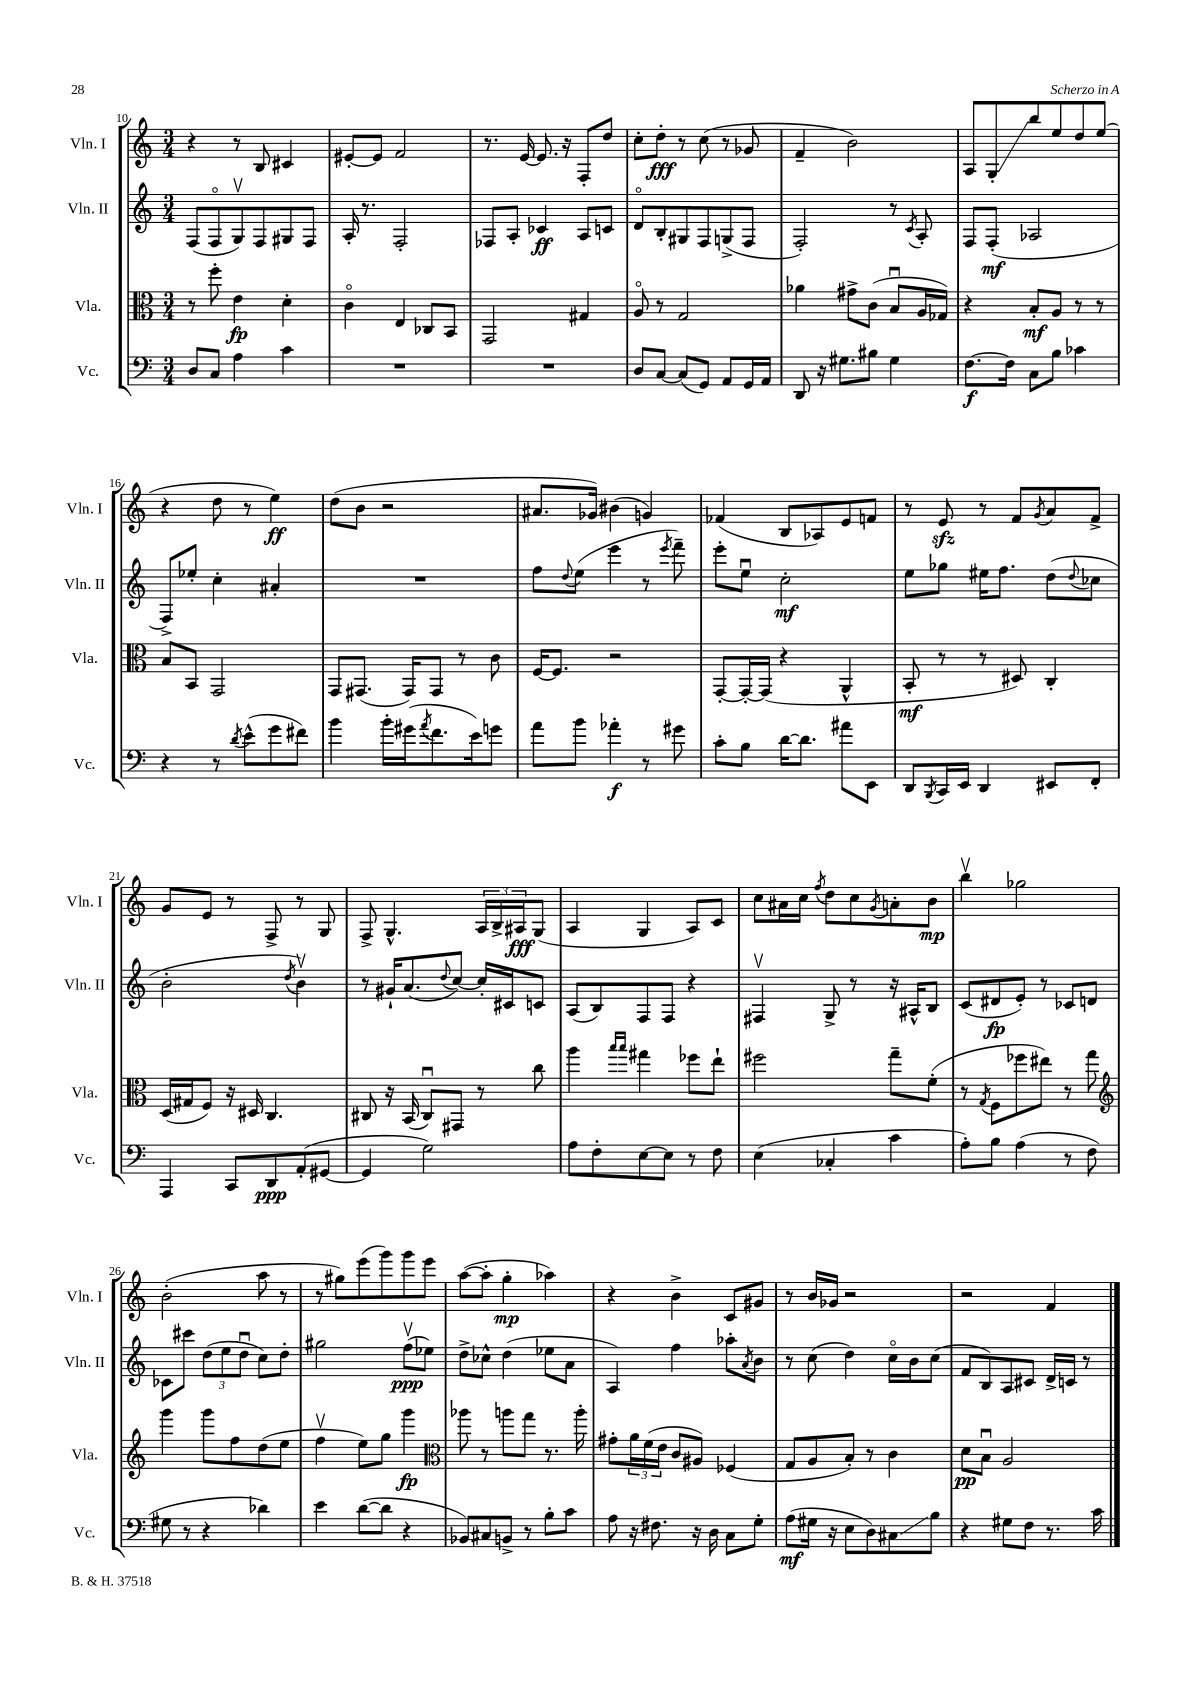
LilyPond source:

<<
\new StaffGroup <<
\new Staff = "s0" \with { instrumentName = "Vln. I" shortInstrumentName = "Vln. I" } {
    \clef treble \key c \major \numericTimeSignature \time 3/4
    r4 r8 b8 cis'4 |
    eis'8~-. eis'8 f'2 |
    r8. e'16~ e'8. r16 f8-. d''8 |
    c''8-. d''8-.\fff r8 c''8( r8 ges'8 |
    f'4-- b'2) |
    a8 g8-.\glissando b''8 e''8 d''8 e''8( |
    r4 d''8 r8 e''4\ff) |
    d''8( b'8 r2 |
    ais'8. ges'16) bis'4( g'4) |
    fes'4( b8 aes8) e'8 f'8 |
    r8 e'8\sfz r8 f'8 \acciaccatura { g'8 } a'8 f'8-> |
    g'8 e'8 r8 f8-> r8 g8 |
    f8-> g4.-^ \tuplet 3/2 { a16 b16-> ais16\fff } g8( |
    a4 g4 a8) c'8 |
    c''8 ais'16 c''16 \acciaccatura { f''8 } d''8 c''8 \acciaccatura { g'8 } a'8-. b'8\mp |
    b''4\upbow ges''2 |
    b'2-.( a''8 r8 |
    r8 gis''8) e'''8( g'''8) g'''8 e'''8 |
    a''8~( a''8-. g''4-.\mp aes''4) |
    r4 b'4-> c'8 gis'8 |
    r8 b'16 ges'16 r2 |
    r2 f'4 \bar "|." |
}
\new Staff = "s1" \with { instrumentName = "Vln. II" shortInstrumentName = "Vln. II" } {
    \clef treble \key c \major \numericTimeSignature \time 3/4
    f8( f8\flageolet g8\upbow) f8 gis8 f8 |
    a16-. r8. f2-. |
    fes8 a8-. ces'4\ff a8 c'8 |
    d'8\flageolet b8-. gis8 f8 g8->( f8 |
    f2-.) r8 \acciaccatura { c'8 } a8-. |
    f8 f8-.\mf( aes2 |
    f8->) ees''8-. c''4-. ais'4-. |
    R2. |
    f''8 \appoggiatura { d''8 } e''8( e'''4 r8 \acciaccatura { e'''8 } f'''8--) |
    e'''8-. e''8\downbow c''2-.\mf |
    e''8 ges''8 eis''16 f''8. d''8( \appoggiatura { d''8 } ces''8 |
    b'2-. \acciaccatura { d''8 } b'4\upbow) |
    r8 gis'16-! a'8.( \appoggiatura { d''8 } c''8~) c''16-. cis'16 c'8 |
    a8( b8) f8 f8 r4 |
    fis4\upbow g8-> r8 r16 ais16-^ b8 |
    c'8( dis'8\fp e'8-.) r8 ces'8 d'8 |
    ces'8 cis'''8 \tuplet 3/2 { d''8( e''8 d''8\downbow } c''8) d''8-. |
    gis''2 f''8\upbow\ppp( ees''8) |
    d''8-> ces''8-^ d''4( ees''8 a'8 |
    a4) f''4 aes''8-. \acciaccatura { a'8 } b'8 |
    r8 c''8( d''4) c''16\flageolet b'16 c''8( |
    f'8 b8) a8 cis'8 d'16-> c'16 r8 \bar "|." |
}
\new Staff = "s2" \with { instrumentName = "Vla." shortInstrumentName = "Vla." } {
    \clef alto \key c \major \numericTimeSignature \time 3/4
    r8 f''8-. e'4\fp d'4-. |
    c'4\flageolet e4 ces8 b,8 |
    g,2 gis4 |
    a8\flageolet r8 g2 |
    aes'4 gis'8-> c'8( b8\downbow a16 ges16) |
    r4 b8-.\mf a8 r8 r8 |
    b8 b,8 g,2 |
    g,8 gis,8.( gis,16) gis,8 r8 c'8 |
    f16~ f8. r2 |
    g,8~-. g,16~-. g,16( r4 a,4-^ |
    b,8-.\mf r8 r8 dis8) c4-. |
    d16( gis16 f8) r16 dis16 c4. |
    cis8 r16 b,16( cis8\downbow) gis,8 r8 c''8 |
    a''4 \grace { b''16 b''16 } gis''4 fes''8 e''8-! |
    fis''2 g''8-- f'8-.( |
    r8 \acciaccatura { g8 } f8 fes''8 eis''8) r8 g''8 |
    \clef treble g'''4 g'''8 f''8 d''8( e''8 |
    f''4\upbow e''8) g''8 g'''4\fp |
    \clef alto aes''8 r8 a''8 g''8 r8. a''16-. |
    gis'8-. \tuplet 3/2 { a'16 f'16( e'16 } c'8 ais8) fes4( |
    g8 a8 b8-.) r8 c'4 |
    d'8\pp b8\downbow a2 \bar "|." |
}
\new Staff = "s3" \with { instrumentName = "Vc." shortInstrumentName = "Vc." } {
    \clef bass \key c \major \numericTimeSignature \time 3/4
    d8 c8 a4 c'4 |
    R2. |
    R2. |
    d8 c8~ c8( g,8) a,8 g,16 a,16 |
    d,8 r16 gis8. bis8 gis4 |
    f8.~\f f16 c8 b8 ces'4 |
    r4 r8 \acciaccatura { d'8 } e'8-^( g'8 fis'8) |
    b'4 b'16-. gis'16( \acciaccatura { a'8 } f'8. e'16) g'8 |
    a'8 b'8 aes'4-.\f r8 gis'8 |
    c'8-. b8 d'16~ d'8. ais'8 e,8 |
    d,8 \acciaccatura { b,,8 } c,16 e,16 d,4 eis,8 f,8-. |
    a,,4 c,8 d,8\ppp a,8-.( gis,8~ |
    gis,4 g2) |
    a8 f8-. e8~ e8 r8 f8 |
    e4( ces4-. c'4 |
    a8-.) b8 a4( r8 f8 |
    gis8 r8 r4 des'4) |
    e'4 d'8~( d'8 r4 |
    bes,8) cis8 b,8-> r8 b8-. c'8 |
    a8 r16 fis8. r16 d16 c8 g8-. |
    a8\mf( gis16 r16 e8 d8) cis8\glissando b8 |
    r4 gis8 f8 r8. c'16 \bar "|." |
}
>>
>>
\layout { \context { \Score currentBarNumber = #10 } }
